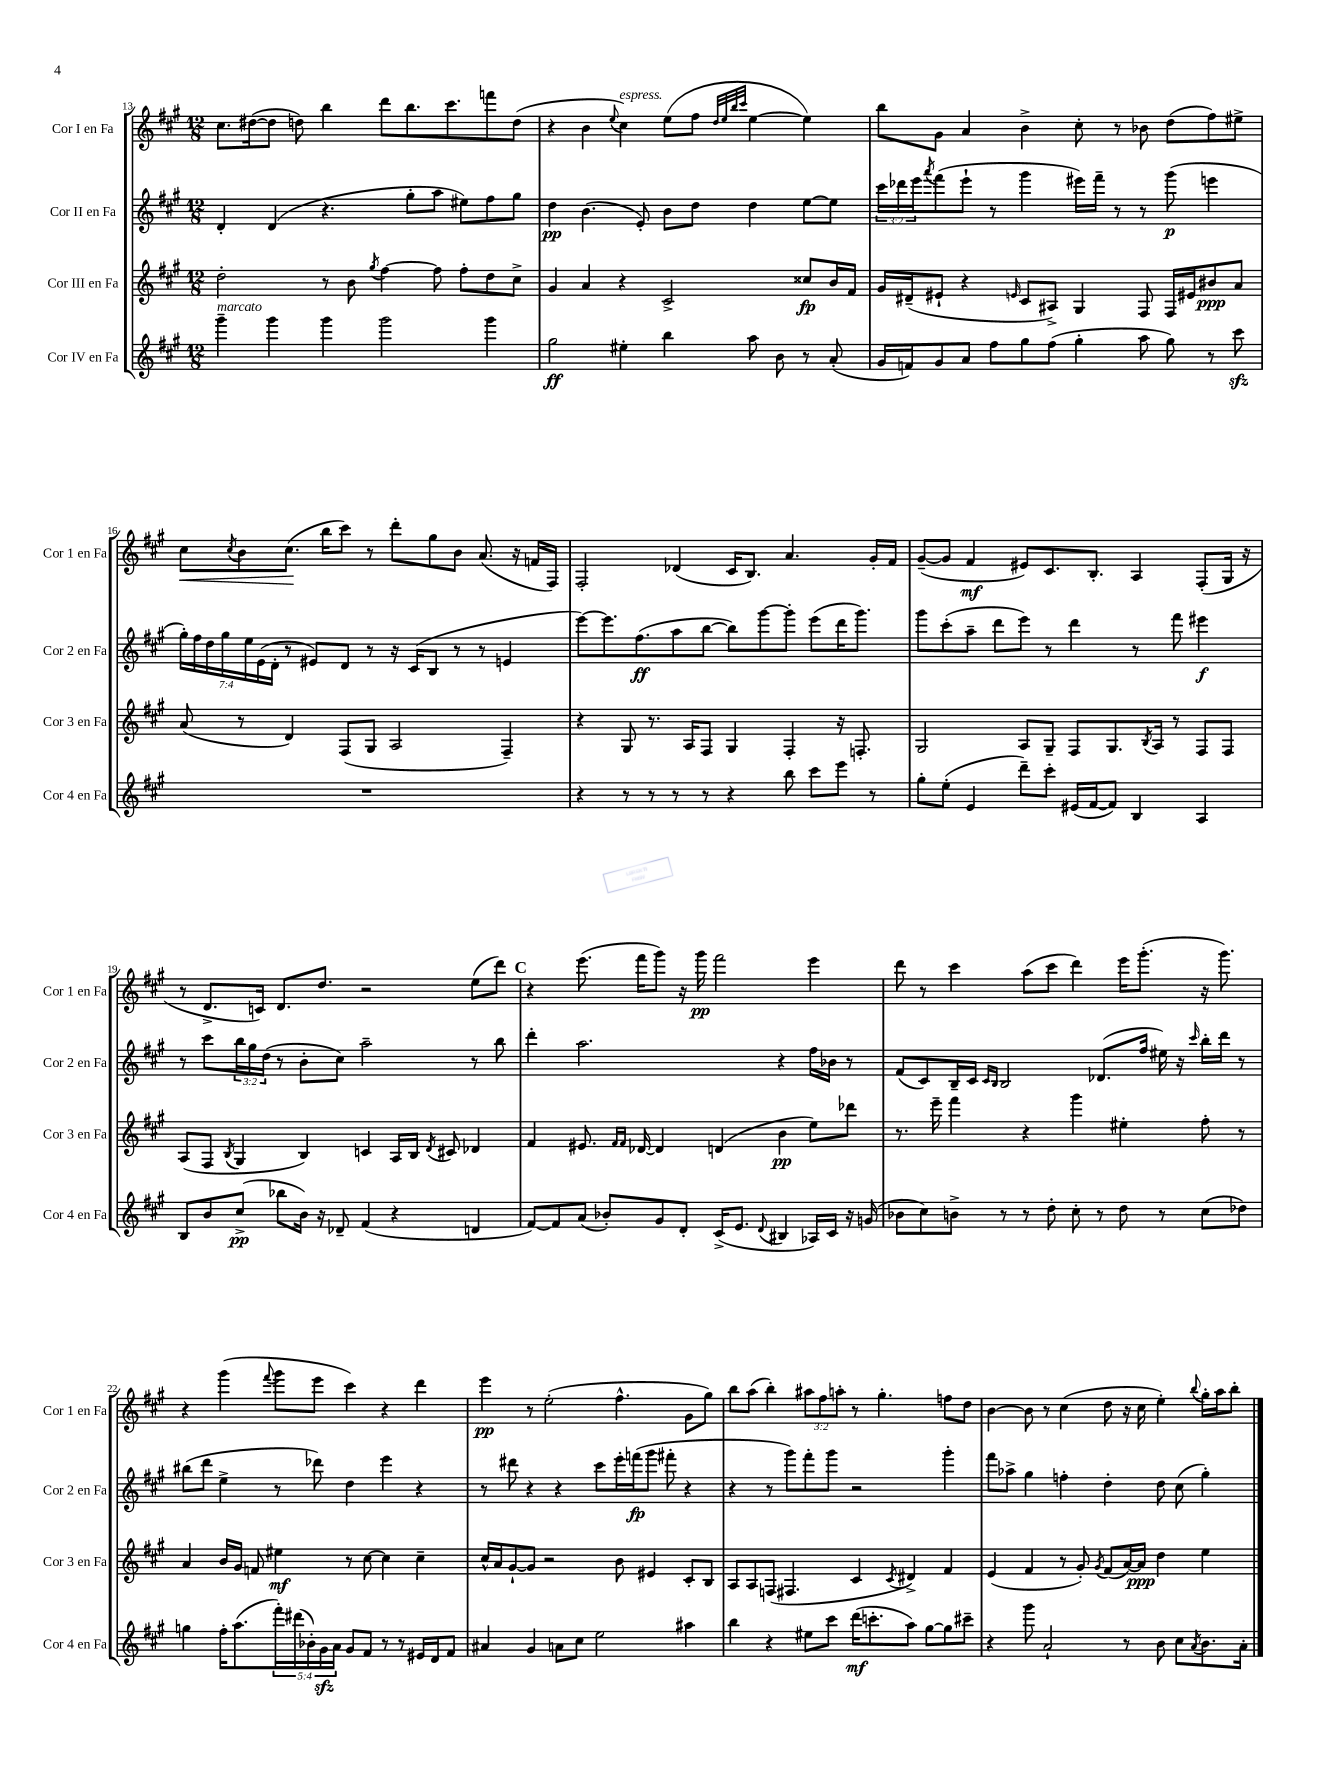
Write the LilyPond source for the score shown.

<<
\new StaffGroup <<
\new Staff = "s0" \with { instrumentName = "Cor I en Fa" shortInstrumentName = "Cor 1 en Fa" } {
    \clef treble \key a \major \numericTimeSignature \time 12/8 \override Staff.TupletNumber.text = #tuplet-number::calc-fraction-text
    cis''8. dis''16~( dis''8 d''8) b''4 d'''8 b''8. cis'''8. f'''8 d''8( |
    r4 b'4 \appoggiatura { e''8 } cis''4^\markup { \italic "espress." }) e''8( fis''8 \grace { d''32 e''32 b''32 cis'''32 } e''4~ e''4) |
    b''8 gis'8 a'4 b'4-> cis''8-. r8 bes'8 d''8( fis''8) eis''8-> |
    cis''8\< \acciaccatura { cis''8 } b'8 cis''8.\!( b''16 cis'''8) r8 d'''8-. gis''8 b'8 a'8.( r16 f'16 fis16) |
    fis2-. des'4( cis'16 b8.) a'4. gis'16-. fis'16 |
    gis'8~--( gis'8 fis'4\mf eis'8) cis'8. b8.-. a4 fis8-.( gis16 r16 |
    r8 d'8.-> c'16) d'8. d''8. r2 e''8( d'''8) |
    \mark \markup { \bold "C" } r4 e'''8.( fis'''16 gis'''8) r16 gis'''16\pp fis'''2 e'''4 |
    d'''8 r8 cis'''4 a''8( cis'''8 d'''4) e'''16 gis'''8.-.( r16 gis'''8.) |
    r4 gis'''4( \appoggiatura { fis'''8 } gis'''8 e'''8 cis'''4) r4 d'''4 |
    e'''4\pp r8 e''2-.( fis''4.-^ gis'8 gis''8) |
    b''8 a''8( b''4-.) \tuplet 3/2 { ais''8 fis''8 a''8-. } r8 gis''4.-. f''8 d''8 |
    b'4~ b'8 r8 cis''4( d''8 r16 cis''16 e''4-.) \appoggiatura { b''8 } gis''16-. a''16 b''8-. \bar "|." |
}
\new Staff = "s1" \with { instrumentName = "Cor II en Fa" shortInstrumentName = "Cor 2 en Fa" } {
    \clef treble \key a \major \numericTimeSignature \time 12/8 \override Staff.TupletNumber.text = #tuplet-number::calc-fraction-text
    d'4-. d'4( r4. gis''8-. a''8 eis''8) fis''8 gis''8 |
    d''4\pp b'4.( e'8-.) b'8 d''8 d''4 e''8~ e''8 |
    \tuplet 3/2 { cis'''16 des'''16 e'''16 } \acciaccatura { a'''8 } fis'''8( e'''8-! r8 gis'''4 eis'''16) fis'''16-- r8 r8 gis'''8\p( e'''4 |
    \tuplet 7/4 { gis''16-.) fis''16 d''16 gis''16 e''16 e'16( d'16-. } r8 eis'8) d'8 r8 r16 cis'16( b8 r8 r8 e'4 |
    e'''8~) e'''8. fis''8.\ff( a''8 b''8~ b''8) gis'''8~ gis'''8-. e'''8( d'''16 gis'''8.) |
    gis'''8 cis'''8-.( a''8-- d'''8 e'''8) r8 d'''4 r8 fis'''8 eis'''4\f |
    r8 cis'''8 \tuplet 3/2 { b''16 gis''16 d''16( } r8 b'8-. cis''8) a''2-- r8 b''8 |
    \mark \markup { \bold "C" } d'''4-. a''2. r4 fis''16 bes'16 r8 |
    fis'8( cis'8) b16-- cis'16 \grace { cis'16 b16 } b2 des'8.( fis''16 eis''16) r16 \grace { cis'''16 } b''16-. d'''16 r8 |
    bis''8( d'''8 e''4-> r8 des'''8) d''4 e'''4 r4 |
    r8 dis'''8 r4 r4 cis'''8 e'''16-. f'''16\fp( gis'''8 fis'''8-. r4 |
    r4 r8 gis'''8) fis'''8-. gis'''8 r2 gis'''4-. |
    fis'''8 aes''8-> gis''4 f''4-. d''4-. d''8 cis''8( gis''4-.) \bar "|." |
}
\new Staff = "s2" \with { instrumentName = "Cor III en Fa" shortInstrumentName = "Cor 3 en Fa" } {
    \clef treble \key a \major \numericTimeSignature \time 12/8
    d''2-. r8 b'8 \acciaccatura { gis''8 } fis''4~ fis''8 fis''8-. d''8 cis''8-> |
    gis'4 a'4 r4 cis'2-> cisis''8\fp b'16 fis'16 |
    gis'16 dis'16--( eis'8-! r4 \grace { e'16 } cis'8 ais8->) gis4 fis8 fis16 eis'16 bis'8\ppp a'8 |
    a'8( r8 d'4) fis8( gis8 a2 fis4--) |
    r4 gis8 r8. a16 fis8 gis4 fis4-. r16 f8.-. |
    gis2 a8 gis8-- fis8 gis8. \acciaccatura { b8 } a16 r8 fis8 fis8 |
    a8( fis8 \acciaccatura { b8 } gis4 b4) c'4 a16 b16 \acciaccatura { d'8 } cis'8 des'4 |
    \mark \markup { \bold "C" } fis'4 eis'8. \grace { fis'16 fis'16 } des'16~ des'4 d'4( b'4\pp e''8) des'''8 |
    r8. e'''16-- fis'''4 r4 gis'''4 eis''4-. fis''8-. r8 |
    a'4 b'16 gis'16 f'8 eis''4\mf r8 cis''8~ cis''4 cis''4-- |
    cis''16-^ a'16 gis'8~-! gis'8 r2 b'8 eis'4 cis'8-. b8 |
    a8 a8 f8( fis4. cis'4 \acciaccatura { cis'8 } dis'4->) fis'4 |
    e'4( fis'4 r8 gis'8-.) \acciaccatura { gis'8 } fis'8( a'16~) a'16\ppp d''4 e''4 \bar "|." |
}
\new Staff = "s3" \with { instrumentName = "Cor IV en Fa" shortInstrumentName = "Cor 4 en Fa" } {
    \clef treble \key a \major \numericTimeSignature \time 12/8 \override Staff.TupletNumber.text = #tuplet-number::calc-fraction-text
    gis'''4--^\markup { \italic "marcato" } gis'''4 gis'''4 gis'''2 gis'''4 |
    gis''2\ff eis''4-. b''4 a''8 b'8 r8 a'8-.( |
    gis'16 f'16) gis'8 a'8 fis''8 gis''8 fis''8( gis''4-. a''8 gis''8) r8 cis'''8\sfz |
    R1. |
    r4 r8 r8 r8 r8 r4 b''8 cis'''8 e'''8 r8 |
    gis''8-. e''8-.( e'4 d'''8--) cis'''8-. eis'16( fis'16~ fis'8) b4 a4 |
    b8 b'8 cis''8->\pp( bes''8 b'16) r16 des'8-- fis'4( r4 d'4 |
    \mark \markup { \bold "C" } fis'8~) fis'8 a'8( bes'8-.) gis'8 d'8-. cis'16->( e'8. \appoggiatura { d'8 } bis4 aes16) cis'16 r16 g'16( |
    bes'8 cis''8) b'8-> r8 r8 d''8-. cis''8-. r8 d''8 r8 cis''8( des''8) |
    g''4 fis''16-. a''8.( \tuplet 5/4 { fis'''16-.) dis'''16( bes'16-.) gis'16\sfz a'16 } gis'8 fis'8 r8 r8 eis'16 d'16 fis'8 |
    ais'4 gis'4 a'8 cis''8 e''2 ais''4 |
    b''4 r4 eis''8 cis'''8 d'''16\mf( c'''8.-. a''8) gis''8~ gis''8 cis'''8-- |
    r4 gis'''8 a'2-! r8 b'8 cis''8 \acciaccatura { a'8 } b'8. a'16-. \bar "|." |
}
>>
>>
\layout { \context { \Score currentBarNumber = #13 } }
